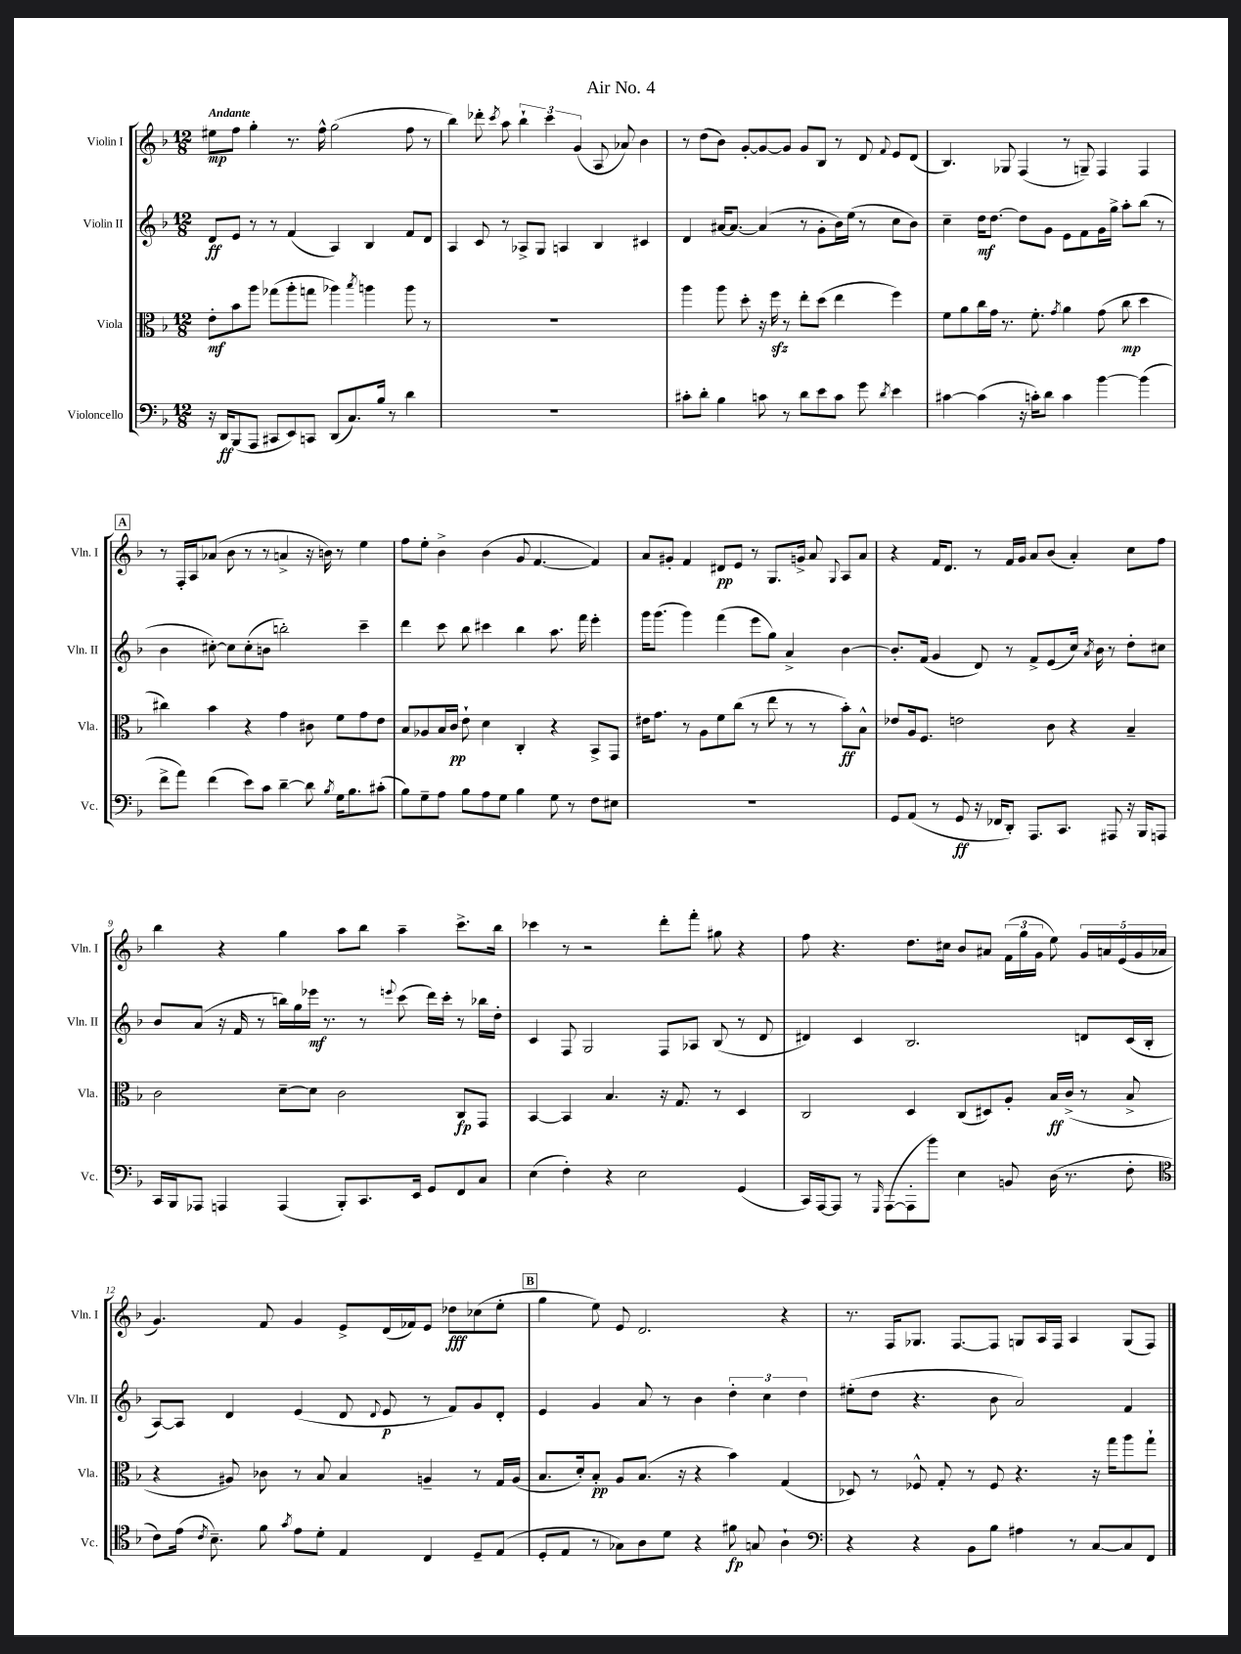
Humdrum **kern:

**kern	**dynam	**kern	**dynam	**kern	**dynam	**kern	**dynam
*part4	*part4	*part3	*part3	*part2	*part2	*part1	*part1
*staff4	*staff4	*staff3	*staff3	*staff2	*staff2	*staff1	*staff1
*I"Violoncello	*	*I"Viola	*	*I"Violin II	*	*I"Violin I	*
*I'Vc.	*	*I'Vla.	*	*I'Vln. II	*	*I'Vln. I	*
*clefF4	*	*clefC3	*	*clefG2	*	*clefG2	*
*k[b-]	*	*k[b-]	*	*k[b-]	*	*k[b-]	*
*M12/8	*	*M12/8	*	*M12/8	*	*M12/8	*
=1	=1	=1	=1	=1	=1	=1	=1
!	!	!	!	!	!	!LO:TX:a:B:t=Andante	!
16r	.	8e'\L	mf	8d/L	ff	8ee#X\L	mp
16DD/KL	ff	.	.	.	.	.	.
(8BBB-/	.	8b-\	.	8e/J	.	8ff\J	.
8AAA/J	.	8aa\J	.	8r	.	4gg'\	.
8CC#X/L	.	(8gg-X\L	.	8r	.	.	.
8EE/)	.	8aa'\	.	(4f/	.	8.r	.
8CCn/J	.	8ggn\J	.	.	.	.	.
.	.	.	.	.	.	16ff^^\	.
(8DD/L	.	4aa-X\)	.	4A/)	.	(2gg\	.
8.C/)	.	.	.	.	.	.	.
.	.	8qbb-/	.	.	.	.	.
.	.	4aan\	.	4B-/	.	.	.
16B-/Jk	.	.	.	.	.	.	.
8r	.	.	.	.	.	.	.
4d\	.	8aa\	.	8f/L	.	8ff\	.
.	.	8r	.	8d/J	.	8r	.
=2	=2	=2	=2	=2	=2	=2	=2
1.r	.	1.r	.	4A/	.	4bb-\)	.
.	.	.	.	8c/	.	8ddd-X'\	.
.	.	.	.	.	.	8qccc/	.
.	.	.	.	8r	.	8aa\	.
.	.	.	.	8A-X^/L	.	6bb-`\	.
.	.	.	.	8G/J	.	.	.
.	.	.	.	.	.	6ccc\	.
.	.	.	.	4An/	.	.	.
.	.	.	.	.	.	(6g/	.
.	.	.	.	4B-/	.	8A/	.
.	.	.	.	.	.	8a-X/)	.
.	.	.	.	4c#X/	.	4b-\	.
=3	=3	=3	=3	=3	=3	=3	=3
8c#X'\L	.	4aa\	.	4d/	.	8r	.
8d'\J	.	.	.	.	.	(8dd\L	.
4B-\	.	8aa\	.	[16a#X/KL	.	8b-\J)	.
.	.	.	.	8.a#/J_	.	.	.
.	.	8dd'\	.	.	.	[8g'/L	.
8cn\	.	16r	.	(4a#/]	.	8g/_	.
.	.	16ffzz\	.	.	.	.	.
8r	.	8r	.	.	.	8g/J]	.
8d\L	.	8ee'\L	.	8r	.	8g/L	.
8e\	.	(8dd\J	.	8g'\L	.	8B-/J	.
8c\J	.	4ee\	.	16b-\L)	.	8r	.
.	.	.	.	(16ee\JJ	.	.	.
8g\	.	.	.	8r	.	8d/	.
8qd/	.	.	.	.	.	8qqf/	.
4e\	.	4ff\)	.	8cc\L	.	8e/L	.
.	.	.	.	8b-\J)	.	(8d/J	.
=4	=4	=4	=4	=4	=4	=4	=4
[4c#X\	.	8f\L	.	4cc~\	.	4.B-/)	.
.	.	8a\	.	.	.	.	.
(4c#\]	.	16cc\L	.	16dd\KL	mf	.	.
.	.	16g\JJ	.	[8.dd\J	.	.	.
.	.	8.r	.	.	.	8G-X/	.
16r	.	.	.	8dd\L]	.	(4F/	.
16cn'\KL)	.	8.f'\	.	.	.	.	.
8d\J	.	.	.	8g\J	.	.	.
.	.	8qg/	.	.	.	.	.
4c\	.	4a\	.	8e\L	.	8r	.
.	.	.	.	8f\	.	8Gn~/)	.
[4b-\	.	(8g\	.	16g\L	.	4F/	.
.	.	.	.	16gg^\JJ	.	.	.
.	.	8cc\	mp	8aa'\L	.	.	.
(4b-\]	.	4dd\	.	(8bb-\J	.	4F/	.
.	.	.	.	8r	.	.	.
!!LO:LB:g=z
!!LO:REH:place=s1:t=A
=5	=5	=5	=5	=5	=5	=5	=5
8f^\L	.	4cc#X\)	.	4b-\	.	8r	.
8a\J)	.	.	.	.	.	16F'/LL	.
.	.	.	.	.	.	16A/J	.
(4f\	.	4b-\	.	[8cc#X'\)	.	(8a-X/J	.
.	.	.	.	8cc#\L]	.	8b-\	.
8e\L)	.	4r	.	(8cc#'\	.	8r	.
8c\J	.	.	.	8bn\J	.	8r	.
[4d~\	.	4g\	.	2bbn'\)	.	4an^/	.
8d\]	.	8c#X\	.	.	.	16r	.
.	.	.	.	.	.	16bn\)	.
8qB-/	.	.	.	.	.	.	.
16G\KL	.	8f\L	.	.	.	8r	.
8.B-\	.	.	.	.	.	.	.
.	.	8g\	.	4ccc~\	.	4ee\	.
(8c#X'\J	.	8e\J	.	.	.	.	.
=6	=6	=6	=6	=6	=6	=6	=6
8B-\L)	.	8B-/L	.	4ddd\	.	8ff\L	.
8G~\	.	8A-X/	.	.	.	8ee'\J	.
8A\J	.	16B-/L	.	8ccc\	.	4b-^\	.
.	.	16c/JJ	pp	.	.	.	.
8B-\L	.	8e`\	.	8bb-\	.	.	.
8A\	.	4d\	.	4ccc#X\	.	(4b-\	.
8G\J	.	.	.	.	.	.	.
4B-\	.	4C'/	.	4bb-\	.	8g/	.
.	.	.	.	.	.	[4.f/	.
8G\	.	4r	.	8.aa\	.	.	.
8r	.	.	.	.	.	.	.
.	.	.	.	16fff\	.	.	.
8F\L	.	8BB-^/L	.	4eee'\	.	4f/])	.
8E#X\J	.	8GG/J	.	.	.	.	.
=7	=7	=7	=7	=7	=7	=7	=7
1.r	.	16e#X\KL	.	16ggg\KL	.	8a/L	.
.	.	8.g\J	.	(8.ggg\J	.	.	.
.	.	.	.	.	.	8g#X'/J	.
.	.	8r	.	4ggg\)	.	4f/	.
.	.	8A\L	.	.	.	.	.
.	.	8f\	.	(4fff\	.	8d#X/L	pp
.	.	(8cc\J	.	.	.	8e/J	.
.	.	8r	.	8eee\L	.	8r	.
.	.	8ee\	.	8gg\J)	.	8.G/L	.
.	.	8r	.	4a^/	.	.	.
.	.	.	.	.	.	16gn^/Jk	.
.	.	8r	.	.	.	8a/	.
.	.	.	.	.	.	8qqG/	.
.	.	8b-'\L)	ff	[4b-\	.	8A/L	.
.	.	8B-^^\J	.	.	.	8a/J	.
=8	=8	=8	=8	=8	=8	=8	=8
8GG/L	.	8e-X/L	.	8.b-'/L]	.	4r	.
(8AA/J	.	16A/k	.	.	.	.	.
.	.	8.F/J	.	(16f/Jk	.	.	.
8r	.	.	.	4g/	.	16f/KL	.
.	.	.	.	.	.	8.d/J	.
8GG/	ff	2en\	.	.	.	.	.
16r	.	.	.	8d/)	.	8r	.
16FF-X/KL	.	.	.	.	.	.	.
8DD'/J)	.	.	.	8r	.	16f/LL	.
.	.	.	.	.	.	16g/JJ	.
8.AAA/L	.	.	.	8f^/L	.	8a/L	.
.	.	8c\	.	(8e/	.	(8b-/J	.
8.CC/J	.	.	.	.	.	.	.
.	.	4r	.	16cc/Jk)	.	4a'/)	.
.	.	.	.	8qa/	.	.	.
.	.	.	.	16b-\	.	.	.
8AAA#X/	.	.	.	8r	.	.	.
16r	.	4B-~/	.	8dd'\L	.	8cc\L	.
16BBB-/KL	.	.	.	.	.	.	.
8AAAn/J	.	.	.	8cc#X\J	.	8ff\J	.
!!LO:LB:g=z
=9	=9	=9	=9	=9	=9	=9	=9
16CC/LL	.	2c\	.	8b-/L	.	4bb-\	.
16BBB-/J	.	.	.	.	.	.	.
8AAA-X/J	.	.	.	(8a/J	.	.	.
4AAAn/	.	.	.	16r	.	4r	.
.	.	.	.	16f/	.	.	.
.	.	.	.	8r	.	.	.
(4AAA/	.	[8d~\L	.	16bbn\LL)	.	4gg\	.
.	.	.	.	16gg\	.	.	.
.	.	8d\J]	.	16eee-X\JJ	mf	.	.
.	.	.	.	8.r	.	.	.
8BBB-'/L)	.	2c\	.	.	.	8aa\L	.
8.CC/	.	.	.	8r	.	8bb-\J	.
.	.	.	.	8qqeeen/	.	.	.
.	.	.	.	(8ccc\	.	4aa~\	.
16EE/Jk	.	.	.	.	.	.	.
8GG/L	.	.	.	16ddd\LL)	.	.	.
.	.	.	.	16ccc'\JJ	.	.	.
8FF/	.	8C/L	fp	8r	.	8.ccc^\L	.
8C/J	.	8GG/J	.	16bb-X\LL	.	.	.
.	.	.	.	16dd'\JJ	.	16bb-\Jk	.
=10	=10	=10	=10	=10	=10	=10	=10
(4E\	.	[4BB-/	.	4c/	.	4ccc-X\	.
4F'\)	.	4BB-/]	.	8F/	.	8r	.
.	.	.	.	2G/	.	2r	.
4r	.	4.B-/	.	.	.	.	.
2E\	.	.	.	.	.	.	.
.	.	16r	.	8F/L	.	8ddd'\L	.
.	.	8.G/	.	.	.	.	.
.	.	.	.	8A-X/J	.	8fff'\J	.
.	.	8r	.	(8B-/	.	8gg#X\	.
(4GG/	.	4D/	.	8r	.	4r	.
.	.	.	.	8d/	.	.	.
=11	=11	=11	=11	=11	=11	=11	=11
16CC/LL)	.	2C/	.	4d#X/)	.	8ff\	.
[16AAA/J	.	.	.	.	.	.	.
8AAA/J]	.	.	.	.	.	4.r	.
8r	.	.	.	4c/	.	.	.
16qqGGG/	.	.	.	.	.	.	.
([8AAA\L	.	.	.	.	.	.	.
8AAA'\]	.	4D/	.	2.B-/	.	8.dd\L	.
8b-\J)	.	.	.	.	.	.	.
.	.	.	.	.	.	16cc#X\Jk	.
4E\	.	(8C/L	.	.	.	8b-/L	.
.	.	8D#X/)	.	.	.	8a#X/J	.
8BBn/	.	8A'/J	.	.	.	(24f\LL	.
.	.	.	.	.	.	24gg\	.
.	.	.	.	.	.	24g\JJ	.
(16D\	.	16B-/LL	ff	.	.	8ee\)	.
8.r	.	(16c^/JJ	.	.	.	.	.
.	.	8r	.	8dn/L	.	20g/LL	.
.	.	.	.	.	.	20an/	.
.	.	.	.	.	.	(20e/	.
8F'\	.	8B-^/	.	(16c/L	.	.	.
.	.	.	.	.	.	20g/	.
.	.	.	.	16B-'/JJ	.	.	.
.	.	.	.	.	.	20a-X/JJ	.
!!LO:LB:g=z
=12	=12	=12	=12	=12	=12	=12	=12
*clefC4	*	*	*	*	*	*	*
8c\L)	.	4r	.	[8A/L)	.	4.g/)	.
(16e\Jk	.	.	.	8A/J]	.	.	.
8qc/	.	.	.	.	.	.	.
8.B-~\)	.	.	.	.	.	.	.
.	.	8A#X/)	.	4d/	.	.	.
8f\	.	8c-X\	.	.	.	8f/	.
8qg/	.	.	.	.	.	.	.
8e\L	.	8r	.	(4e/	.	4g/	.
8d'\J	.	8B-/	.	.	.	.	.
4E/	.	4B-/	.	8d/	.	8e^/L	.
.	.	.	.	8qqd/	.	.	.
.	.	.	.	8e/	p	(16d/L	.
.	.	.	.	.	.	16f-X/J)	.
4C/	.	4An~/	.	8r	.	8e/J	.
.	.	.	.	8f/L)	.	8dd-X\L	fff
8D~/L	.	8r	.	8g/	.	(8cc-X\	.
(8E/J	.	16G/LL	.	8d'/J	.	8ee'\J	.
.	.	(16A/JJ	.	.	.	.	.
!!LO:REH:place=s1:t=B
=13	=13	=13	=13	=13	=13	=13	=13
8D'/L	.	8.B-/L	.	4e/	.	4gg\	.
8E/J	.	.	.	.	.	.	.
.	.	16d'/k)	.	.	.	.	.
8r	.	8B-'/J	pp	4g/	.	8ee\)	.
8G-X\L)	.	8A/L	.	.	.	8e/	.
8A\	.	(8.B-/J	.	8a/	.	2.d/	.
8d\J	.	.	.	8r	.	.	.
.	.	16r	.	.	.	.	.
4r	.	4r	.	4b-\	.	.	.
8f#X\	fp	4b-\)	.	6dd'\	.	.	.
8Gn/	.	.	.	.	.	.	.
.	.	.	.	6cc\	.	.	.
4A`\	.	(4G/	.	.	.	4r	.
.	.	.	.	6dd\	.	.	.
=14	=14	=14	=14	=14	=14	=14	=14
*clefF4	*	*	*	*	*	*	*
4r	.	8D-X/)	.	(8ee#X'\L	.	8.r	.
.	.	8r	.	8dd\J	.	.	.
.	.	.	.	.	.	16F/KL	.
4r	.	8F-X^^/	.	4.r	.	8.G-X/J	.
.	.	8G'/	.	.	.	.	.
.	.	.	.	.	.	[8.F/L	.
8BB-\L	.	8r	.	.	.	.	.
8B-\J	.	8F-/	.	8b-\	.	8F/J]	.
4A#X\	.	4.r	.	2a/)	.	8Gn/L	.
.	.	.	.	.	.	16A/L	.
.	.	.	.	.	.	16F/JJ	.
8r	.	.	.	.	.	4A/	.
[8C/L	.	16r	.	.	.	.	.
.	.	16gg\KL	.	.	.	.	.
8C/]	.	8aa\	.	4f/	.	(8G/L	.
8FF/J	.	8gg`\J	.	.	.	8F/J)	.
==	==	==	==	==	==	==	==
*-	*-	*-	*-	*-	*-	*-	*-
